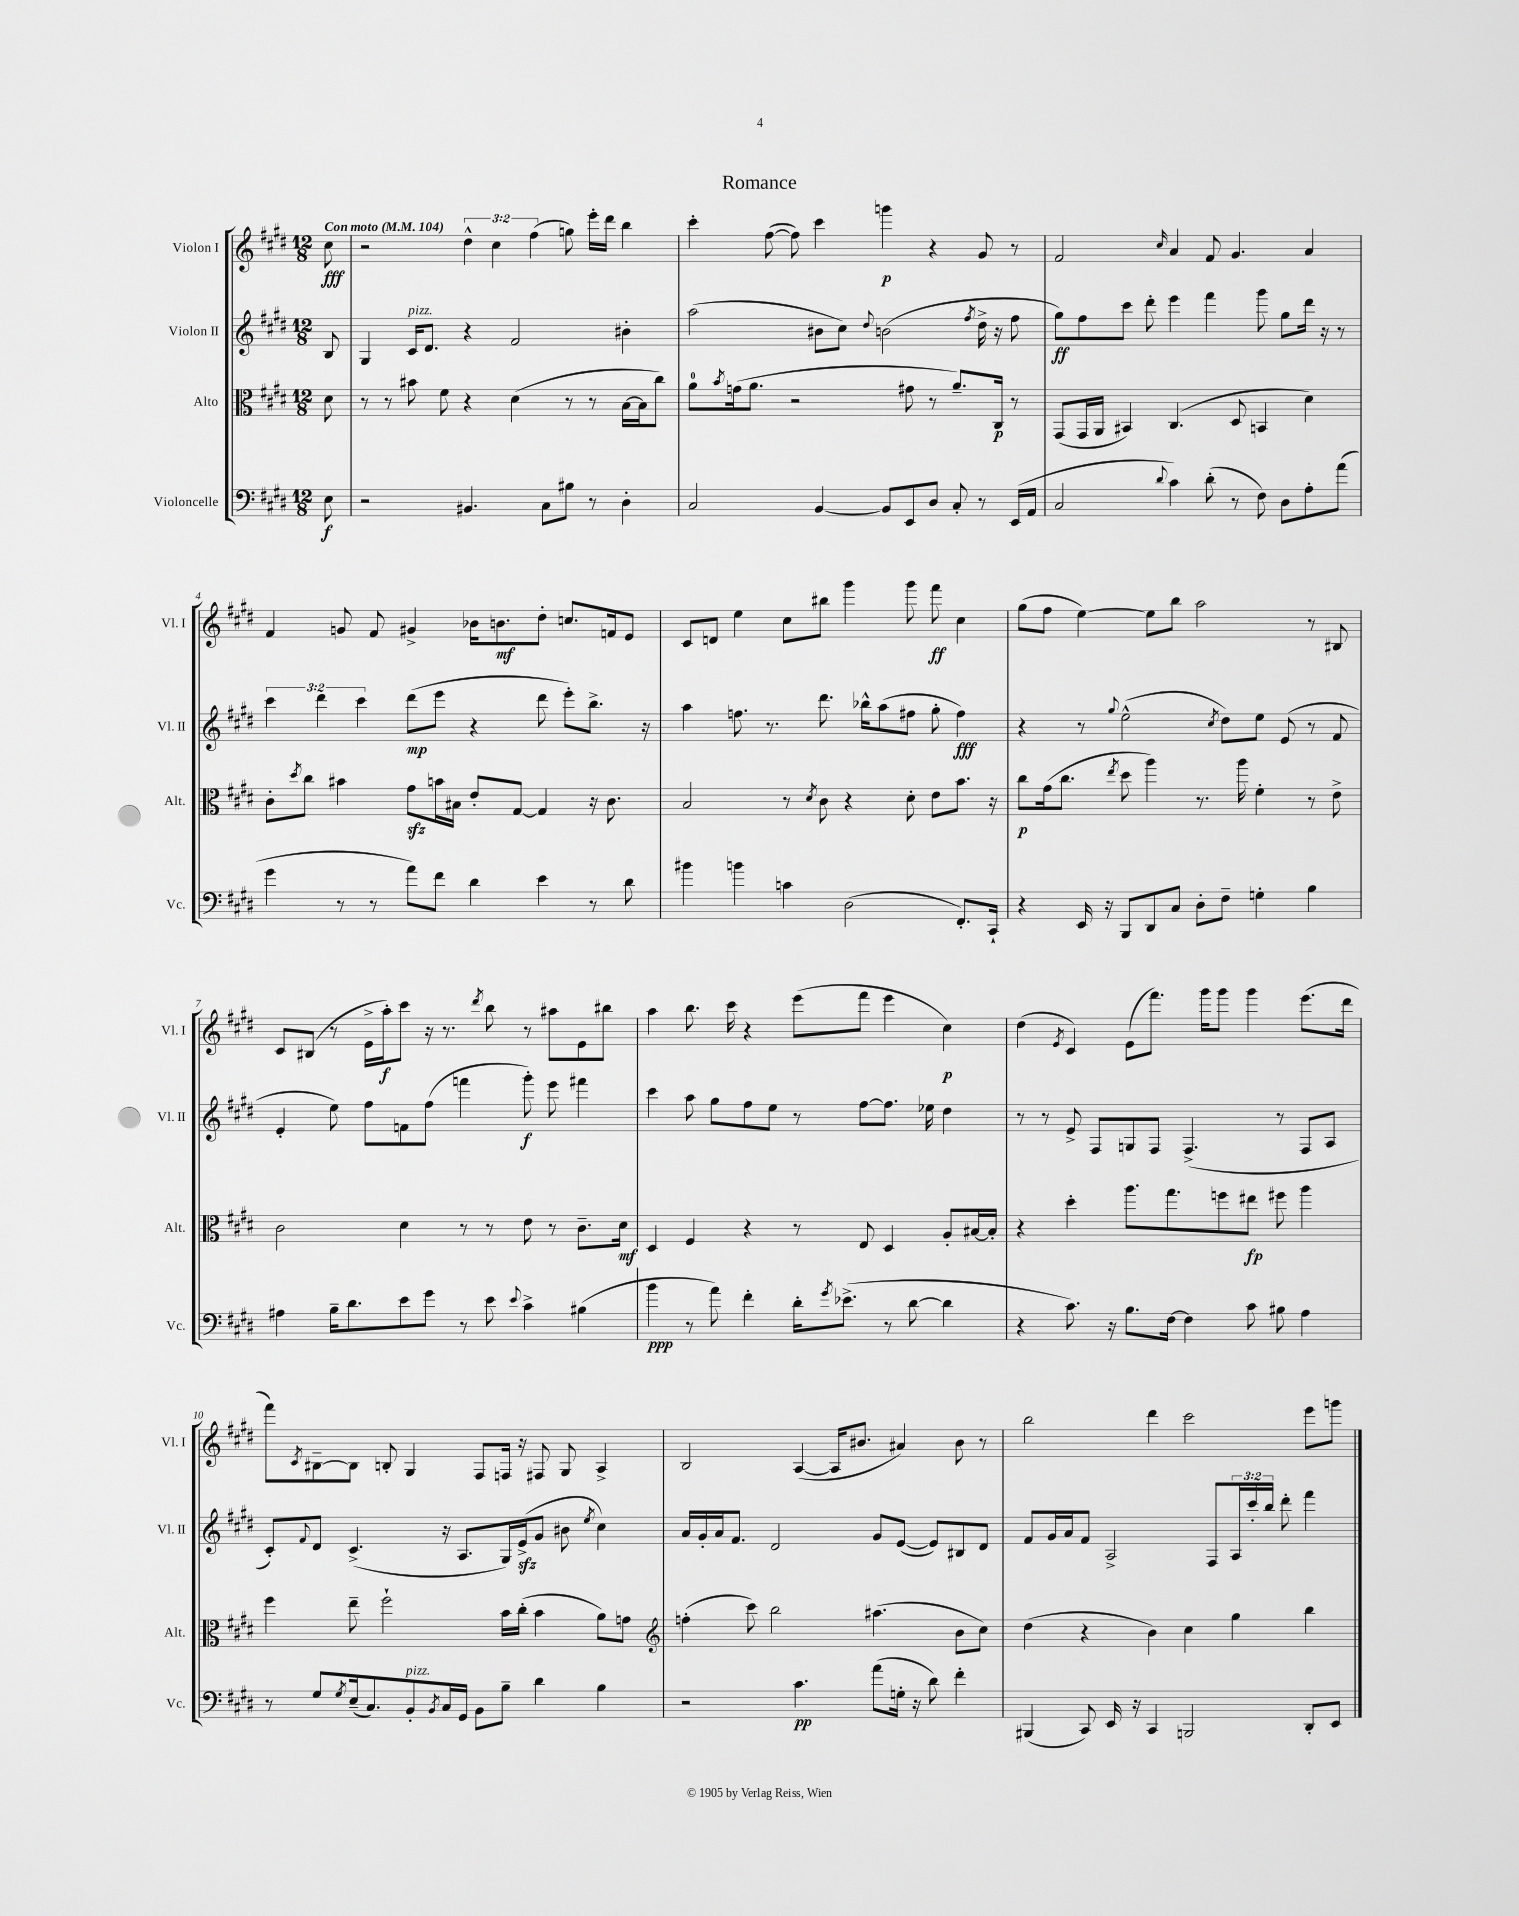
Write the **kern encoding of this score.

**kern	**kern	**kern	**kern
*staff4	*staff3	*staff2	*staff1
*clefF4	*clefC3	*clefG2	*clefG2
*k[f#c#g#d#]	*k[f#c#g#d#]	*k[f#c#g#d#]	*k[f#c#g#d#]
*M12/8	*M12/8	*M12/8	*M12/8
*MM104	*MM104	*MM104	*MM104
8E	8d#	8B	8cc#
=	=	=	=
2r	8r	4G#	2r
.	8r	.	.
.	8b#	16c#	.
.	.	8.d#	.
.	8f#	.	.
4.BB#	4r	4r	6dd#^^
.	.	.	6cc#
.	(4d#	2f#	.
.	.	.	(6ff#
8C#	.	.	.
8B#	8r	.	8gg)
8r	8r	.	16eee'
.	.	.	16ddd#
4D#'	[16B	4b#'	4bb
.	16B]	.	.
.	8cc#)	.	.
=	=	=	=
2C#	8a	(2aa	4ccc#'
.	8qb	.	.
.	(16g	.	.
.	8.a	.	.
.	.	.	([8ff#
.	2r	.	8ff#])
[4BB	.	8b#	4ccc#
.	.	8cc#)	.
.	.	8qqdd#	.
8BB]	.	(2b	4ggg
8EE	8g#	.	.
8D#	8r	.	4r
8C#'	8.a~)	.	.
.	.	8qff#	.
8r	.	16dd#^	8g#
.	16C#	16r	.
(16EE	8r	8ff#	8r
16AA	.	.	.
=	=	=	=
2C#	(8GG#	8gg#)	2f#
.	16GG#	8ff#	.
.	16AA	.	.
.	4BB#)	8ccc#	.
.	.	8ddd#'	.
8qqd#	.	.	16qqcc#
4c#)	(4.C#	4eee	4a
(8d#'	.	4fff#	8f#
8r	8D#	.	4.g#
8F#)	4BB	8ggg#	.
8D#	.	8gg#	.
8A'	4d#)	16ddd#	4a
.	.	16r	.
(8a	.	8r	.
=	=	=	=
4g#	8c#'	6ccc#	4f#
.	8qdd#	.	.
.	8cc#	.	.
.	.	6ddd#	.
8r	4b#	.	8g
.	.	6ccc#	.
8r	.	.	8f#
8a)	8g#	(8ddd#	4g#^
8f#	16b	8eee	.
.	16B#	.	.
4d#	8e'	4r	16b-
.	.	.	8.b
.	[8G#	.	.
4e	4G#]	8ddd#	8dd#'
.	.	8eee')	8.cc
8r	16r	8.bb^	.
.	8.c#	.	16f
8d#	.	.	8e
.	.	16r	.
=	=	=	=
4b#	2B	4aa	8c#
.	.	.	8d
4b	.	8.ff	4ee
.	.	8.r	.
4c	8r	.	8cc#
.	8qd#	.	.
.	8c#	8.ddd#	8bb#
(2D#	4r	.	4ggg#
.	.	16bb-^^	.
.	.	(8aa	.
.	8d#'	8ff#	8ggg#
.	8e	8gg#'	8fff#
8.FF#')	8.b	4ff#)	4cc#
16CC#`	16r	.	.
=	=	=	=
4r	8cc#	4r	(8gg#
.	(16g#	.	8ff#
.	8.cc#	.	.
16EE	.	8r	[4ee)
16r	.	.	.
.	8qee	8qqgg#	.
8BBB	8dd#	(2ee^^	.
8DD#	4aa)	.	8ee]
8C#	.	.	8bb
8D#'	8.r	.	2aa
.	.	8qcc#	.
8F#~	.	8dd#)	.
.	16aa	.	.
4G'	4f#'	8ee	.
.	.	(8e	.
4B	8r	8r	8r
.	8e^	8f#	8B#
=	=	=	=
4A#	2c#	4e'	8c#
.	.	.	(8B#
16B~	.	8ee)	8r
8.d#	.	.	.
.	.	8ff#	16e^
.	.	.	16aa')
8e	4d#	8f	8ccc#
8g#	.	(8ff#	16r
.	.	.	8.r
8r	8r	4fff	.
.	.	.	8qddd#
8e	8r	.	8bb
8qqe	.	.	.
4c#^	8e	8ggg#')	8r
.	8r	8eee	8aa#
(4B#	8.c#~	4fff#	8e
.	.	.	8bb#
.	16d#	.	.
=	=	=	=
4b	4D#	4ccc#	4aa
8r	4F#	8aa	8.bb
8a)	.	8gg#	.
.	.	.	16ccc#
4f#'	4r	8ff#	4r
.	.	8ee	.
16d#'	8r	8r	(8eee
8qg#	.	.	.
(8.e-^	.	.	.
.	8E	[8ff#	8fff#
8r	4D#	8.ff#]	4eee
[8d#	.	.	.
.	.	16ee-	.
4d#]	8A'	4dd#	4cc#)
.	[16B#	.	.
.	16B#']	.	.
=	=	=	=
4r	4r	8r	(4dd#
.	.	8r	.
.	.	.	8qe
8.c#)	4dd#'	8e^	4c#)
.	.	8F#	.
16r	.	.	.
8.B	8.aa	8G	(8e
.	.	8F#	8.fff#)
[16F#	8.gg#	.	.
4F#]	.	(4.F#^	.
.	.	.	16ggg#
.	8ff	.	8ggg#
8c#	8ee#	.	4ggg#
8B#	8ff#	8r	.
4A	4aa	8F#	(8.eee
.	.	8A	.
.	.	.	16ddd#
=	=	=	=
8r	4ff#	8c#')	8fff#)
.	.	8qqf#	8qc#
8G#	.	8d#	[8B#~
8qG#	.	.	.
(16E~	8ee~	(4.c#^	8B#]
8.C#)	.	.	.
.	2ff#`	.	8B'
8BB'	.	.	4G#
8qBB	.	.	.
16C#	.	16r	.
16GG#	.	8.A	.
8BB	.	.	8F#
8B~	16b	16G#)	16F
.	(16cc#'	(16e^	16r
4d#	4b	8g#	8F#
.	.	8b#	8G#
.	.	8qee	.
4B	8a)	4cc#)	4A^
.	8g	.	.
=	=	=	=
*	*clefG2	*	*
2r	(4ff'	16a	2B
.	.	16g#'	.
.	.	16a	.
.	.	8.f#	.
.	8ccc#)	.	.
.	2bb	2d#	.
4.c#	.	.	([4A
.	.	.	16A]
.	.	.	8.b#
(8a	(4.aa#	8g#	.
16G'	.	([8e	4a#)
16r	.	.	.
8d#)	.	8e])	.
4f#'	8b	8B#	8b#
.	8cc#)	8d#	8r
=	=	=	=
(4BBB#	(4dd#	8f#	2bb
.	.	16g#	.
.	.	16a	.
8CC#)	4r	8f#	.
16EE	.	2A^	.
16r	.	.	.
4CC#	4b)	.	4ddd#
2BBB	4cc#	.	2ccc#
.	.	8F#	.
.	4gg#	24A	.
.	.	24ccc#'	.
.	.	24bb	.
.	.	8ddd#'	.
8DD#'	4bb	4fff#	8eee
8EE	.	.	8ggg
==	==	==	==
*-	*-	*-	*-
